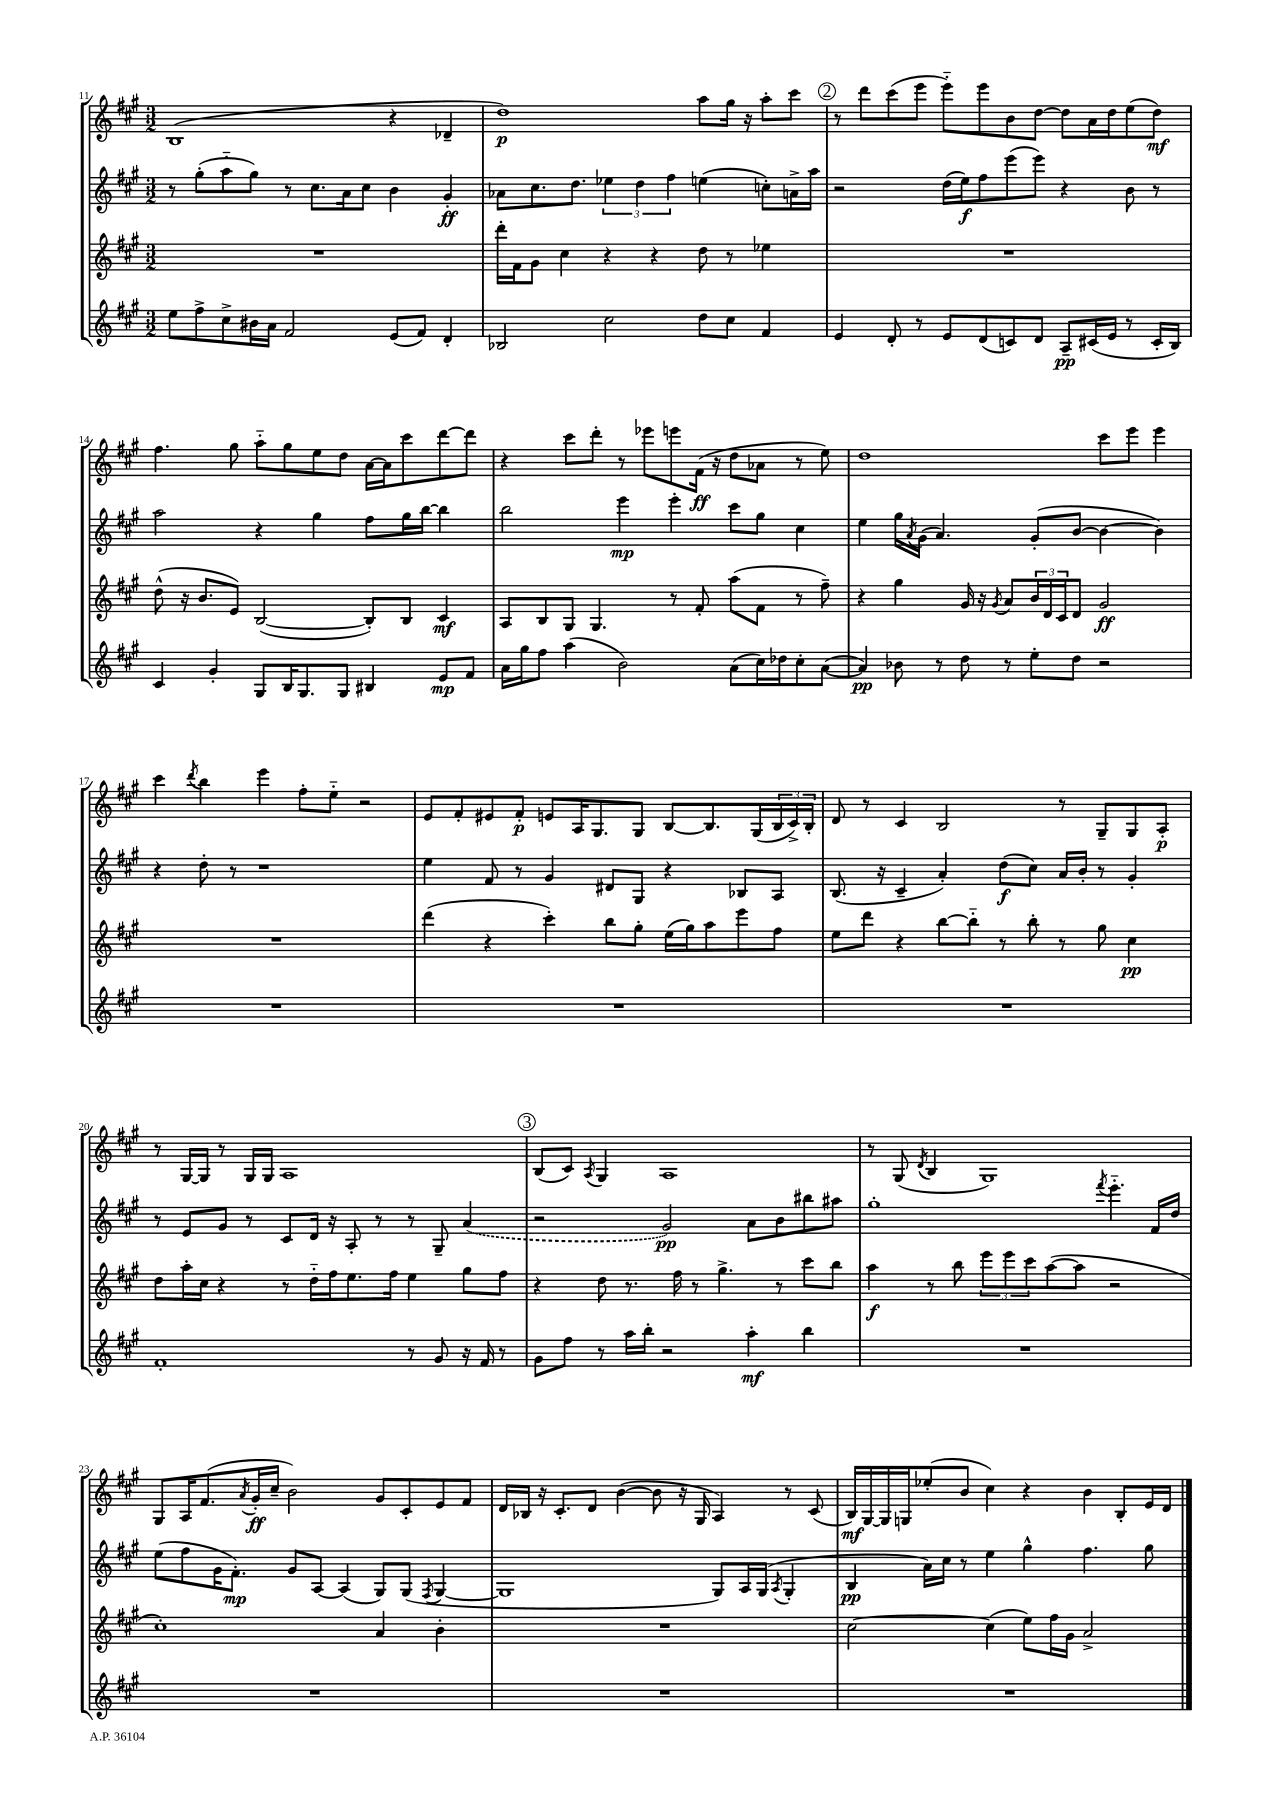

**kern	**dynam	**kern	**dynam	**kern	**dynam	**kern	**dynam
*part4	*part4	*part3	*part3	*part2	*part2	*part1	*part1
*staff4	*staff4	*staff3	*staff3	*staff2	*staff2	*staff1	*staff1
*clefG2	*	*clefG2	*	*clefG2	*	*clefG2	*
*k[f#c#g#]	*	*k[f#c#g#]	*	*k[f#c#g#]	*	*k[f#c#g#]	*
*M3/2	*	*M3/2	*	*M3/2	*	*M3/2	*
=11	=11	=11	=11	=11	=11	=11	=11
8ee\L	.	1.r	.	8r	.	(1B	.
8ff#^\	.	.	.	(8gg#'\L	.	.	.
8cc#^\	.	.	.	8aa\	.	.	.
16b#X\L	.	.	.	8gg#\J)	.	.	.
16a\JJ	.	.	.	.	.	.	.
2f#/	.	.	.	8r	.	.	.
.	.	.	.	8.cc#\L	.	.	.
.	.	.	.	16a\k	.	.	.
.	.	.	.	8cc#\J	.	.	.
(8e/L	.	.	.	4b\	.	4r	.
8f#/J)	.	.	.	.	.	.	.
4d'/	.	.	.	4g#'/	ff	4d-X~/	.
=12	=12	=12	=12	=12	=12	=12	=12
2B-X/	.	16ddd'\LL	.	8a-X\L	.	1dd)	p
.	.	16f#\J	.	.	.	.	.
.	.	8g#\J	.	8.cc#\	.	.	.
.	.	4cc#\	.	.	.	.	.
.	.	.	.	8.dd\J	.	.	.
2cc#\	.	4r	.	6ee-X\	.	.	.
.	.	.	.	6dd\	.	.	.
.	.	4r	.	.	.	.	.
.	.	.	.	6ff#\	.	.	.
8dd\L	.	8dd\	.	(4een\	.	8aa\L	.
8cc#\J	.	8r	.	.	.	16gg#\Jk	.
.	.	.	.	.	.	16r	.
4f#/	.	4ee-X\	.	8ccn'\L)	.	8aa'\L	.
.	.	.	.	16an^\L	.	8ccc#\J	.
.	.	.	.	16aa\JJ	.	.	.
!!LO:REH:place=s1:t=2
=13	=13	=13	=13	=13	=13	=13	=13
4e/	.	1.r	.	2r	.	8r	.
.	.	.	.	.	.	8ddd\L	.
8d'/	.	.	.	.	.	(8ccc#\	.
8r	.	.	.	.	.	8eee\J	.
8e/L	.	.	.	(16dd\LL	.	8eee\L)	.
.	.	.	.	16ee\J)	f	.	.
(8d/	.	.	.	8ff#\	.	8eee\	.
8cn/)	.	.	.	(8eee\	.	8b\	.
8d/J	.	.	.	8eee\J)	.	[8dd\J	.
8A~/L	pp	.	.	4r	.	8dd\L]	.
(16c#X/L	.	.	.	.	.	16a\L	.
16e/JJ	.	.	.	.	.	16dd\J	.
8r	.	.	.	8b\	.	(8ee\	.
16c#'/LL	.	.	.	8r	.	8dd\J)	mf
16B/JJ)	.	.	.	.	.	.	.
!!LO:LB:g=z
=14	=14	=14	=14	=14	=14	=14	=14
4c#/	.	(8dd^^\	.	2aa\	.	4.ff#\	.
.	.	16r	.	.	.	.	.
.	.	8.b/L	.	.	.	.	.
4g#'/	.	.	.	.	.	.	.
.	.	8e/J)	.	.	.	8gg#\	.
8G#/L	.	([2B/	.	4r	.	8aa\L	.
16B/K	.	.	.	.	.	8gg#\	.
8.G#/	.	.	.	.	.	.	.
.	.	.	.	4gg#\	.	8ee\	.
8G#/J	.	.	.	.	.	8dd\J	.
4B#X/	.	8B'/L])	.	8ff#\L	.	[16a\LL	.
.	.	.	.	.	.	16a\J]	.
.	.	8B/J	.	16gg#\L	.	8ccc#\	.
.	.	.	.	[16bb\JJ	.	.	.
8e/L	mp	4c#/	mf	4bb\]	.	[8ddd\	.
8f#/J	.	.	.	.	.	8ddd\J]	.
=15	=15	=15	=15	=15	=15	=15	=15
16a\LL	.	8A/L	.	2bb\	.	4r	.
16gg#\J	.	.	.	.	.	.	.
8ff#\J	.	8B/	.	.	.	.	.
(4aa\	.	8G#/J	.	.	.	8ccc#\L	.
.	.	4.G#/	.	.	.	8ddd'\J	.
2b\)	.	.	.	4eee\	mp	8r	.
.	.	.	.	.	.	8eee-X\L	.
.	.	8r	.	4eee'\	.	8eeen\	.
.	.	8f#'/	.	.	.	(16f#\Jk	ff
.	.	.	.	.	.	16r	.
(8a\L	.	(8aa\L	.	8ccc#\L	.	8dd\L	.
16cc#\L)	.	8f#\J	.	8gg#\J	.	8a-X\J	.
16dd-X\J	.	.	.	.	.	.	.
8cc#'\	.	8r	.	4cc#\	.	8r	.
([8a\J	.	8ff#~\)	.	.	.	8ee\)	.
=16	=16	=16	=16	=16	=16	=16	=16
4a/])	pp	4r	.	4ee\	.	1dd	.
8b-X\	.	4gg#\	.	16gg#\LL	.	.	.
.	.	.	.	8qa/	.	.	.
.	.	.	.	(16g#\JJ	.	.	.
8r	.	.	.	4.a/)	.	.	.
8dd\	.	16g#/	.	.	.	.	.
.	.	16r	.	.	.	.	.
.	.	8qg#/	.	.	.	.	.
8r	.	8a/L	.	.	.	.	.
8ee'\L	.	24b/L	.	(8g#'/L	.	.	.
.	.	24d/	.	.	.	.	.
.	.	24c#/J	.	.	.	.	.
8dd\J	.	8d/J	.	[8b/J	.	.	.
2r	.	2g#/	ff	4b\_	.	8ccc#\L	.
.	.	.	.	.	.	8eee\J	.
.	.	.	.	4b\])	.	4eee\	.
!!LO:LB:g=z
=17	=17	=17	=17	=17	=17	=17	=17
1.r	.	1.r	.	4r	.	4ccc#\	.
.	.	.	.	.	.	8qddd/	.
.	.	.	.	8dd'\	.	4bb\	.
.	.	.	.	8r	.	.	.
.	.	.	.	1r	.	4eee\	.
.	.	.	.	.	.	8ff#'\L	.
.	.	.	.	.	.	8ee\J	.
.	.	.	.	.	.	2r	.
=18	=18	=18	=18	=18	=18	=18	=18
1.r	.	(4ddd\	.	4ee\	.	8e/L	.
.	.	.	.	.	.	8f#'/	.
.	.	4r	.	8f#/	.	8e#X/	.
.	.	.	.	8r	.	8f#'/J	p
.	.	4ccc#'\)	.	4g#/	.	8en/L	.
.	.	.	.	.	.	16A/K	.
.	.	.	.	.	.	8.G#/	.
.	.	8bb\L	.	8d#X/L	.	.	.
.	.	8gg#'\J	.	8G#/J	.	8G#/J	.
.	.	(16ee\LL	.	4r	.	[8B/L	.
.	.	16gg#\J)	.	.	.	.	.
.	.	8aa\	.	.	.	8.B/]	.
.	.	8eee\	.	8B-X/L	.	.	.
.	.	.	.	.	.	(16G#/L	.
.	.	8ff#\J	.	8A/J	.	24B/	.
.	.	.	.	.	.	24c#^/)	.
.	.	.	.	.	.	24B'/JJ	.
=19	=19	=19	=19	=19	=19	=19	=19
1.r	.	8ee\L	.	(8.B/	.	8d/	.
.	.	8ddd\J	.	.	.	8r	.
.	.	.	.	16r	.	.	.
.	.	4r	.	4c#~/	.	4c#/	.
.	.	[8bb\L	.	4a'/)	.	2B/	.
.	.	8bb\J]	.	.	.	.	.
.	.	8r	.	(8dd\L	f	.	.
.	.	8bb'\	.	8cc#\J)	.	.	.
.	.	8r	.	16a/LL	.	8r	.
.	.	.	.	16b'/JJ	.	.	.
.	.	8gg#\	.	8r	.	8G#~/L	.
.	.	4cc#\	pp	4g#'/	.	8G#/	.
.	.	.	.	.	.	8A'/J	p
!!LO:LB:g=z
=20	=20	=20	=20	=20	=20	=20	=20
1f#'	.	8dd\L	.	8r	.	8r	.
.	.	16aa'\L	.	8e/L	.	[16G#/LL	.
.	.	16cc#\JJ	.	.	.	16G#/JJ]	.
.	.	4r	.	8g#/J	.	8r	.
.	.	.	.	8r	.	16G#/LL	.
.	.	.	.	.	.	16G#/JJ	.
.	.	8r	.	8c#/L	.	1A	.
.	.	16dd\LL	.	16d/Jk	.	.	.
.	.	16ff#\J	.	16r	.	.	.
.	.	8.ee\	.	8A'/	.	.	.
.	.	.	.	8r	.	.	.
.	.	16ff#\Jk	.	.	.	.	.
8r	.	4ee\	.	8r	.	.	.
8g#/	.	.	.	8G#~/	.	.	.
16r	.	8gg#\L	.	(4a/	.	.	.
16f#/	.	.	.	.	.	.	.
8r	.	8ff#\J	.	.	.	.	.
!!LO:REH:place=s1:t=3
=21	=21	=21	=21	=21	=21	=21	=21
8g#\L	.	4r	.	2r	.	(8B/L	.
8ff#\J	.	.	.	.	.	8c#/J)	.
.	.	.	.	.	.	8qA/	.
8r	.	8dd\	.	.	.	4G#/	.
16aa\LL	.	8.r	.	.	.	.	.
16bb'\JJ	.	.	.	.	.	.	.
2r	.	.	.	2g#/)	pp	1A	.
.	.	16ff#\	.	.	.	.	.
.	.	8r	.	.	.	.	.
.	.	4.gg#^\	.	.	.	.	.
4aa'\	mf	.	.	8a\L	.	.	.
.	.	8r	.	8b\	.	.	.
4bb\	.	8ccc#\L	.	8bb#X\	.	.	.
.	.	8bb\J	.	8aa#X\J	.	.	.
=22	=22	=22	=22	=22	=22	=22	=22
1.r	.	4aa\	f	1gg#'	.	8r	.
.	.	.	.	.	.	(8G#/	.
.	.	.	.	.	.	8qd/	.
.	.	8r	.	.	.	4B/	.
.	.	8bb\	.	.	.	.	.
.	.	12eee\L	.	.	.	1G#)	.
.	.	12eee\	.	.	.	.	.
.	.	12ccc#\	.	.	.	.	.
.	.	([8aa\	.	.	.	.	.
.	.	8aa\J]	.	.	.	.	.
.	.	.	.	8qfff#/	.	.	.
.	.	2r	.	4.eee\	.	.	.
.	.	.	.	16f#/LL	.	.	.
.	.	.	.	16dd/JJ	.	.	.
!!LO:LB:g=z
=23	=23	=23	=23	=23	=23	=23	=23
1.r	.	1cc#')	.	(8ee\L	.	8G#/L	.
.	.	.	.	8ff#\	.	16A/K	.
.	.	.	.	.	.	(8.f#/	.
.	.	.	.	16g#\K	.	.	.
.	.	.	.	8.f#'\J)	mp	.	.
.	.	.	.	.	.	8qa/	.
.	.	.	.	.	.	16g#'/L	ff
.	.	.	.	.	.	16cc#~/JJ	.
.	.	.	.	8g#/L	.	2b\)	.
.	.	.	.	[8A/J	.	.	.
.	.	.	.	(4A/]	.	.	.
.	.	4a/	.	8G#/L)	.	8g#/L	.
.	.	.	.	(8G#/J	.	8c#'/	.
.	.	.	.	8qF#/	.	.	.
.	.	4b'\	.	[4G#/	.	8e/	.
.	.	.	.	.	.	8f#/J	.
=24	=24	=24	=24	=24	=24	=24	=24
1.r	.	1.r	.	1G#]	.	16d/LL	.
.	.	.	.	.	.	16B-X/JJ	.
.	.	.	.	.	.	16r	.
.	.	.	.	.	.	8.c#'/L	.
.	.	.	.	.	.	8d/J	.
.	.	.	.	.	.	([4b\	.
.	.	.	.	.	.	8b\]	.
.	.	.	.	.	.	16r	.
.	.	.	.	.	.	16G#/	.
.	.	.	.	8G#/L)	.	4A/)	.
.	.	.	.	16A/L	.	.	.
.	.	.	.	(16G#/JJ	.	.	.
.	.	.	.	8qA/	.	.	.
.	.	.	.	4G#'/	.	8r	.
.	.	.	.	.	.	(8c#/	.
=25	=25	=25	=25	=25	=25	=25	=25
1.r	.	[2cc#\	.	4B/	pp	16B/LL)	mf
.	.	.	.	.	.	[16G#/	.
.	.	.	.	.	.	16G#/]	.
.	.	.	.	.	.	16Gn/J	.
.	.	.	.	16a\LL)	.	(8ee-X'/	.
.	.	.	.	16cc#\JJ	.	.	.
.	.	.	.	8r	.	8b/J	.
.	.	(4cc#\]	.	4ee\	.	4cc#\)	.
.	.	8ee\L)	.	4gg#^^\	.	4r	.
.	.	16ff#\L	.	.	.	.	.
.	.	16g#\JJ	.	.	.	.	.
.	.	2a^/	.	4.ff#\	.	4b\	.
.	.	.	.	.	.	8B'/L	.
.	.	.	.	8gg#\	.	16e/L	.
.	.	.	.	.	.	16d/JJ	.
==	==	==	==	==	==	==	==
*-	*-	*-	*-	*-	*-	*-	*-
